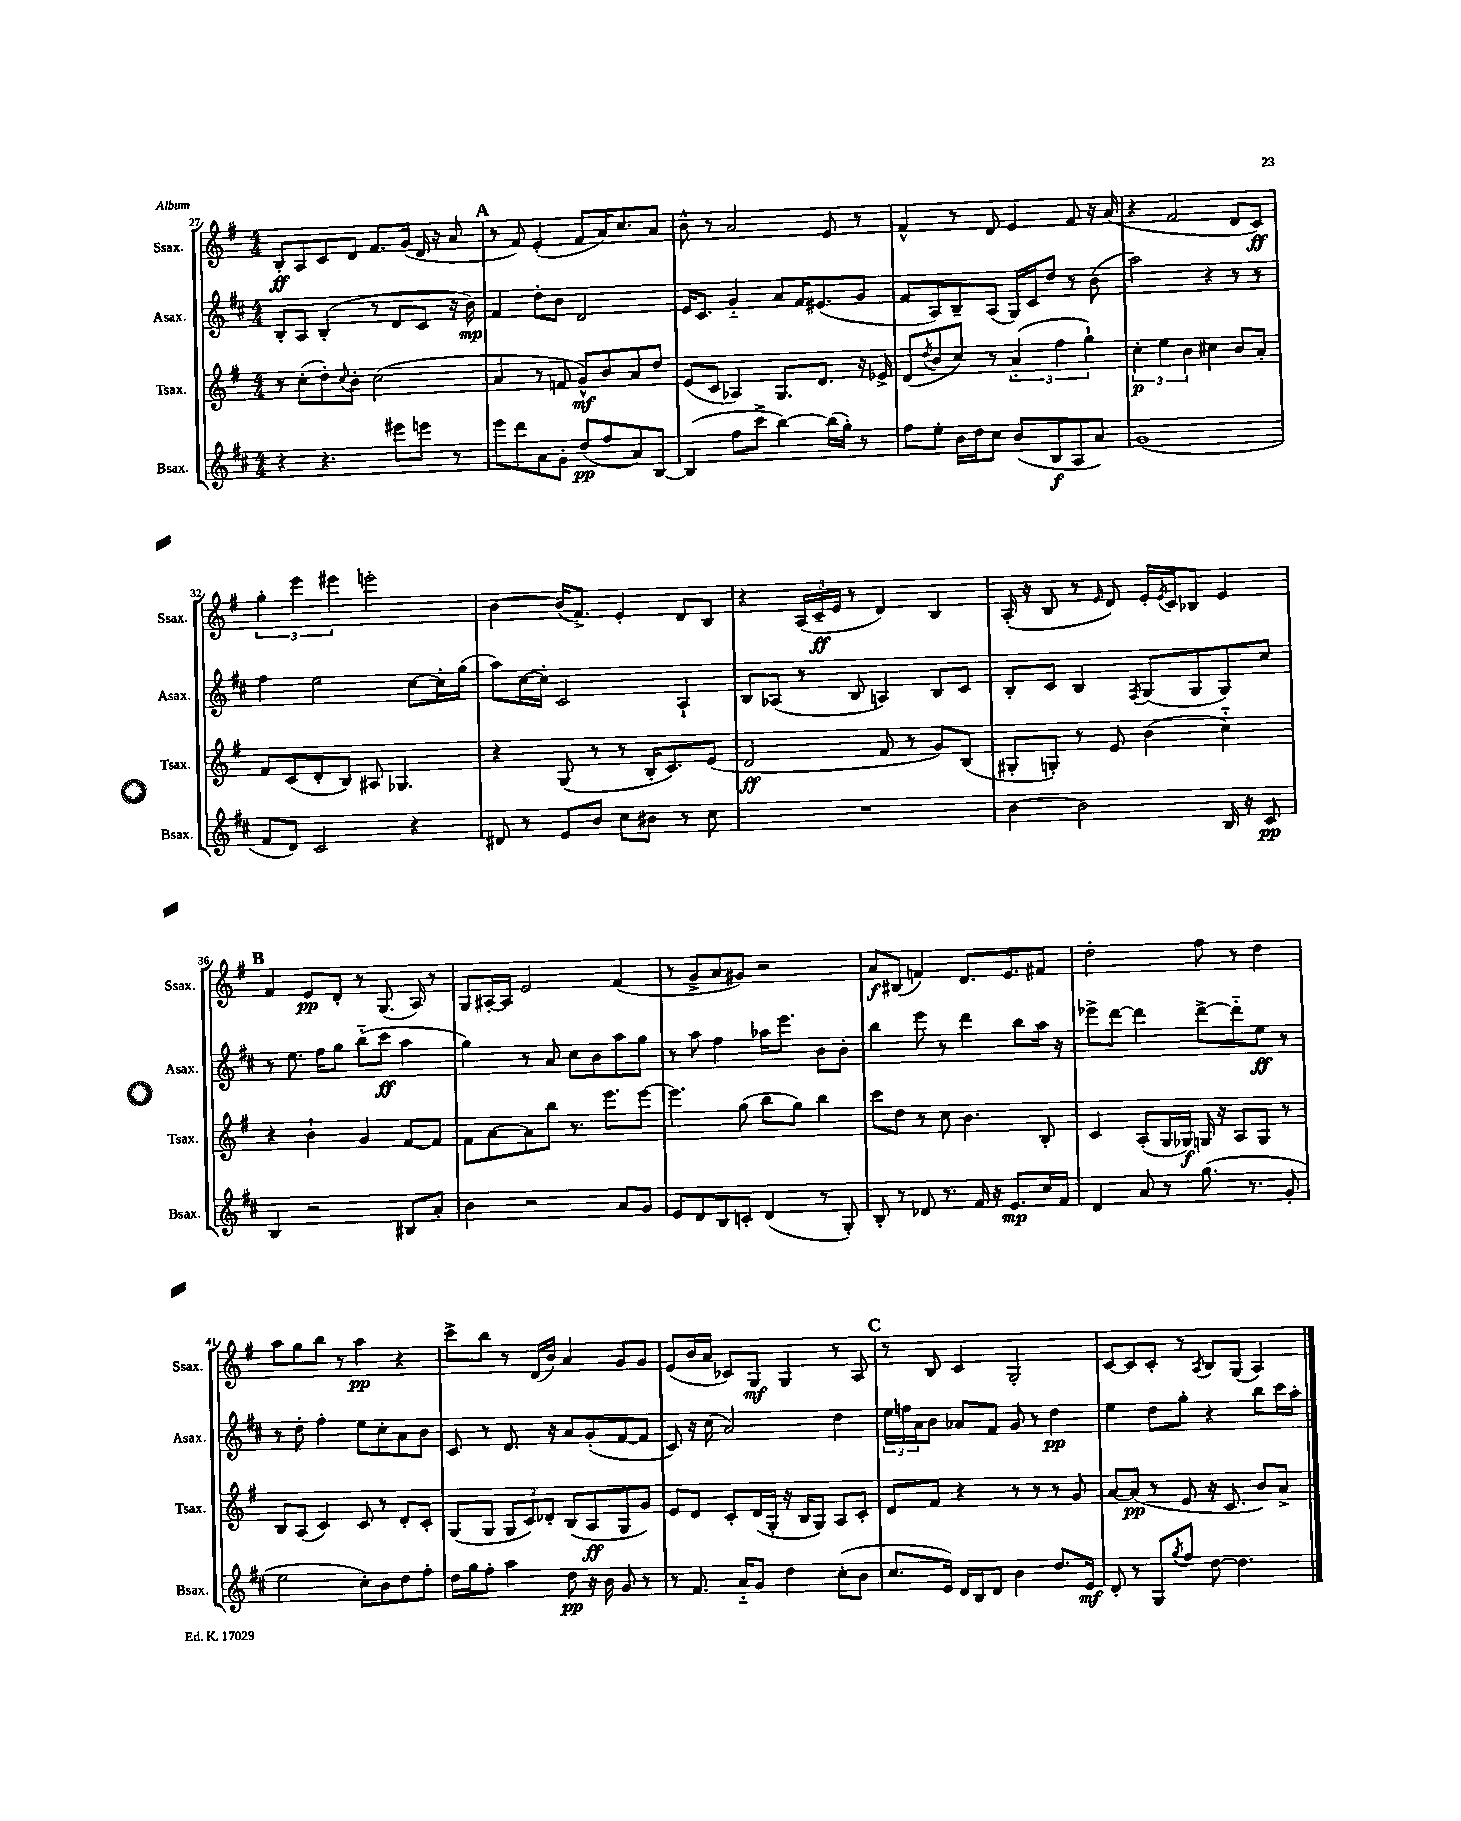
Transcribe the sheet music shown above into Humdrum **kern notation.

**kern	**dynam	**kern	**dynam	**kern	**dynam	**kern	**dynam
*part4	*part4	*part3	*part3	*part2	*part2	*part1	*part1
*staff4	*staff4	*staff3	*staff3	*staff2	*staff2	*staff1	*staff1
*I"Bsax.	*	*I"Tsax.	*	*I"Asax.	*	*I"Ssax.	*
*I'Bsax.	*	*I'Tsax.	*	*I'Asax.	*	*I'Ssax.	*
*clefG2	*	*clefG2	*	*clefG2	*	*clefG2	*
*k[f#c#]	*	*k[f#]	*	*k[f#c#]	*	*k[f#]	*
*M4/4	*	*M4/4	*	*M4/4	*	*M4/4	*
=27	=27	=27	=27	=27	=27	=27	=27
4r	.	8r	.	8B'/L	.	8B'/L	ff
.	.	(8cc'\L	.	8A/J	.	8A/	.
4.r	.	8dd'\)	.	(4B'/	.	8c/	.
.	.	8qqcc/	.	.	.	.	.
.	.	8b'\J	.	.	.	8d/J	.
.	.	(2cc\	.	8r	.	8.f#/L	.
8eee#X\L	.	.	.	8d/L	.	.	.
.	.	.	.	.	.	(16g/Jk	.
8eeen\J	.	.	.	8c#/J	.	16d/	.
.	.	.	.	.	.	16r	.
8r	.	.	.	16r	.	8a/	.
.	.	.	.	16b\)	mp	.	.
!!LO:REH:place=s1:t=A
=28	=28	=28	=28	=28	=28	=28	=28
8eee\L	.	4a/	.	4f#/	.	8r	.
8ddd\	.	.	.	.	.	8f#/)	.
8a\	.	8r	.	8dd'\L	.	(4e'/	.
8g'\J	.	8fn/	.	8b\J	.	.	.
(8dd/L	pp	8g^^/L)	mf	2d/	.	8f#/L	.
8ff#/	.	8b/	.	.	.	16a/K)	.
.	.	.	.	.	.	8.cc/	.
8a/)	.	8a/	.	.	.	.	.
[8B/J	.	8dd/J	.	.	.	8a/J	.
=29	=29	=29	=29	=29	=29	=29	=29
(4B/]	.	(8e/L	.	16e/KL	.	8b^^\	.
.	.	.	.	8.c#/J	.	.	.
.	.	8c/J	.	.	.	8r	.
8ff#\L	.	4A-X/)	.	4g/	.	2a/	.
8ccc#^\J	.	.	.	.	.	.	.
[4bb\)	.	8.G/L	.	8a/L	.	.	.
.	.	.	.	16f#/K	.	.	.
.	.	8.d/J	.	(8.e#X/	.	.	.
(16bb\LL]	.	.	.	.	.	8e/	.
16gg'\JJ)	.	.	.	.	.	.	.
8r	.	16r	.	8g/J	.	8r	.
.	.	16e-X^/	.	.	.	.	.
=30	=30	=30	=30	=30	=30	=30	=30
8ff#\L	.	(8d/L	.	8f#/L	.	4f#^^/	.
.	.	8qdd/	.	.	.	.	.
8ee'\J	.	8b/	.	8A/)	.	.	.
16b\LL	.	8cc/J)	.	8B~/	.	8r	.
16dd\J	.	.	.	.	.	.	.
8cc#\J	.	8r	.	(8A/J	.	8d/	.
(8b/L	.	(6a/	.	16G/LL)	.	4e/	.
.	.	.	.	16c#/J	.	.	.
8B/	f	.	.	8dd/J	.	.	.
.	.	6ff#\	.	.	.	.	.
8A/	.	.	.	8r	.	8f#/	.
.	.	6gg`\)	.	.	.	.	.
8a/J)	.	.	.	(8b\	.	16r	.
.	.	.	.	.	.	(16a/	.
=31	=31	=31	=31	=31	=31	=31	=31
(1g	.	6cc'\	p	2aa\)	.	4r	.
.	.	6ee\	.	.	.	.	.
.	.	.	.	.	.	2f#/	.
.	.	6b\	.	.	.	.	.
.	.	4cc#X\	.	4r	.	.	.
.	.	8b/L	.	8r	.	8d/L	.
.	.	8a'/J	.	8r	.	8c/J)	ff
!!LO:LB:g=z
=32	=32	=32	=32	=32	=32	=32	=32
8f#/L	.	8f#/L	.	4ff#\	.	6gg'\	.
8d/J)	.	(8c/	.	.	.	.	.
.	.	.	.	.	.	6eee\	.
2c#/	.	8d'/	.	2ee\	.	.	.
.	.	.	.	.	.	6eee#X\	.
.	.	8B/J)	.	.	.	.	.
.	.	8A#X/	.	.	.	2eeen'\	.
.	.	4.G-X/	.	.	.	.	.
4r	.	.	.	[8cc#\L	.	.	.
.	.	.	.	16cc#'\L]	.	.	.
.	.	.	.	(16gg\JJ	.	.	.
=33	=33	=33	=33	=33	=33	=33	=33
8d#X/	.	4r	.	8aa\L)	.	[4b\	.
8r	.	.	.	[16cc#\L	.	.	.
.	.	.	.	16cc#'\JJ]	.	.	.
8e/L	.	(8G/	.	2c#/	.	(16b/KL]	.
.	.	.	.	.	.	8.f#^/J)	.
8b/J	.	8r	.	.	.	.	.
8cc#\L	.	8r	.	.	.	4e'/	.
8b#X\J	.	16B'/KL	.	.	.	.	.
.	.	8.c/)	.	.	.	.	.
8r	.	.	.	4A`/	.	8d/L	.
8cc#\	.	(8e/J	.	.	.	8B/J	.
=34	=34	=34	=34	=34	=34	=34	=34
1r	.	2d/	ff	8B/L	.	4r	.
.	.	.	.	(8A-X/J	.	.	.
.	.	.	.	8r	.	(24A/LL	.
.	.	.	.	.	.	24c~/	ff
.	.	.	.	.	.	24e/JJ	.
.	.	.	.	8B/	.	8r	.
.	.	8f#/	.	4An/)	.	4d/)	.
.	.	8r	.	.	.	.	.
.	.	8g/L)	.	8B/L	.	4B/	.
.	.	(8B/J	.	8c#/J	.	.	.
=35	=35	=35	=35	=35	=35	=35	=35
[4b\	.	8G#X'/L	.	8B'/L	.	(16A'/	.
.	.	.	.	.	.	16r	.
.	.	8Gn'/J)	.	8c#/J	.	8B/	.
2b\]	.	8r	.	4B/	.	8r	.
.	.	.	.	.	.	16qqe/	.
.	.	8e/	.	.	.	8d/)	.
.	.	.	.	8qF#/	.	.	.
.	.	(4b\	.	(8G/L	.	16e'/LL	.
.	.	.	.	.	.	8qe/	.
.	.	.	.	.	.	16c/J	.
.	.	.	.	8G/	.	8B-X/J	.
16B/	.	4cc\)	.	8G/)	.	4e/	.
16r	.	.	.	.	.	.	.
8c#/	pp	.	.	8cc#/J	.	.	.
!!LO:LB:g=z
!!LO:REH:place=s1:t=B
=36	=36	=36	=36	=36	=36	=36	=36
4B/	.	4r	.	8r	.	4f#/	.
.	.	.	.	8.ee\	.	.	.
2r	.	4b`\	.	.	.	8e/L	pp
.	.	.	.	16ff#\KL	.	.	.
.	.	.	.	8gg\J	.	8d'/J	.
.	.	4g/	.	(8bb\L	.	8r	.
.	.	.	.	8ccc#\J	ff	(8.G/	.
8B#X/L	.	[8f#/L	.	4aa\	.	.	.
.	.	.	.	.	.	16A/)	.
8a'/J	.	8f#/J]	.	.	.	8r	.
=37	=37	=37	=37	=37	=37	=37	=37
4b\	.	8f#\L	.	4gg\)	.	8G/L	.
.	.	[8a\	.	.	.	[16A#X'/L	.
.	.	.	.	.	.	16A#/JJ]	.
2r	.	8a\]	.	8r	.	2e/	.
.	.	8bb\J	.	8a/	.	.	.
.	.	8.r	.	8cc#\L	.	.	.
.	.	.	.	8b\	.	.	.
.	.	8.eee\L	.	.	.	.	.
8a/L	.	.	.	8aa\	.	(4f#/	.
8g/J	.	[8eee\J	.	8gg\J	.	.	.
=38	=38	=38	=38	=38	=38	=38	=38
8e/L	.	4.eee\]	.	8r	.	8r	.
8d/	.	.	.	8aa\	.	8g^/L	.
8B/	.	.	.	4ff#\	.	8a/	.
8cn'/J	.	(8gg\	.	.	.	8g#X/J)	.
(4d/	.	8bb\L	.	16aa-X\KL	.	2r	.
.	.	.	.	8.eee\J	.	.	.
.	.	8gg\J)	.	.	.	.	.
8r	.	4bb\	.	8b\L	.	.	.
8G'/)	.	.	.	8b'\J	.	.	.
=39	=39	=39	=39	=39	=39	=39	=39
8B'/	.	8ccc\L	.	4bb\	.	8a/L	f
8r	.	8dd\J	.	.	.	(8B#X/J	.
8d-X/	.	8r	.	8eee\	.	4fn/)	.
8.r	.	8cc\	.	8r	.	.	.
.	.	4.b\	.	4ddd\	.	8.d/L	.
16f#/	.	.	.	.	.	.	.
16r	.	.	.	.	.	.	.
8.e/L	mp	.	.	.	.	8.e/	.
.	.	.	.	8bb\L	.	.	.
16cc#/L	.	8B'/	.	16aa\Jk	.	8f#X/J	.
16f#/JJ	.	.	.	16r	.	.	.
=40	=40	=40	=40	=40	=40	=40	=40
4d/	.	4c/	.	8eee-X^\L	.	2dd'\	.
.	.	.	.	[8ddd\J	.	.	.
8a/	.	(8A'/L	.	4ddd\]	.	.	.
8r	.	16G/L	.	.	.	.	.
.	.	16G-X/JJ)	f	.	.	.	.
(8.gg\	.	16Gn/	.	[8ddd^\L	.	8ff#\	.
.	.	16r	.	.	.	.	.
.	.	8A/L	.	8ddd\]	.	8r	.
8.r	.	.	.	.	.	.	.
.	.	8G/J	.	8ee\J	ff	4dd\	.
8g'/	.	8r	.	8r	.	.	.
!!LO:LB:g=z
=41	=41	=41	=41	=41	=41	=41	=41
2ee\	.	8B/L	.	8r	.	8aa\L	.
.	.	(8A/J	.	8dd'\	.	8gg\	.
.	.	4c/)	.	4ff#'\	.	8bb\J	.
.	.	.	.	.	.	8r	.
8cc#'\L)	.	8c/	.	8ee\L	.	4aa\	pp
8b\	.	8r	.	8cc#'\	.	.	.
8dd\	.	8d'/L	.	8a\	.	4r	.
8ff#'\J	.	8c'/J	.	8b\J	.	.	.
=42	=42	=42	=42	=42	=42	=42	=42
16dd\LL	.	(8G/L	.	8c#/	.	8ccc^\L	.
16gg\J	.	.	.	.	.	.	.
8ff#'\J	.	8G/J	.	8r	.	8bb\J	.
4aa\	.	12G/L	.	8.d/	.	8r	.
.	.	12c/)	.	.	.	.	.
.	.	.	.	.	.	(16d/LL	.
.	.	12d-X'/J	.	.	.	.	.
.	.	.	.	16r	.	16b/JJ)	.
8dd\	pp	(8B/L	.	8a/L	.	4a/	.
16r	.	8A/	ff	(8g'/	.	.	.
16b\	.	.	.	.	.	.	.
8g/	.	8G/	.	[8f#/	.	8g/L	.
8r	.	8g/J)	.	8f#/J]	.	8g/J	.
=43	=43	=43	=43	=43	=43	=43	=43
8r	.	8e/L	.	8c#/)	.	(8e/L	.
8.f#/	.	8d/J	.	16r	.	16b/L	.
.	.	.	.	(16cc#\	.	16a/JJ	.
.	.	8c'/L	.	2a/)	.	8c-X/L)	.
16a/KL	.	.	.	.	.	.	.
8g/J	.	(16d/L	.	.	.	8G/J	mf
.	.	16G'/JJ	.	.	.	.	.
4dd\	.	16r	.	.	.	4G/	.
.	.	16B/KL	.	.	.	.	.
.	.	8G/J)	.	.	.	.	.
(8cc#'\L	.	8A/L	.	4dd\	.	8r	.
8b\J	.	8c'/J	.	.	.	8A/	.
!!LO:REH:place=s1:t=C
=44	=44	=44	=44	=44	=44	=44	=44
8.cc#/L	.	8d/L	.	24ee\LL	.	8r	.
.	.	.	.	24ffn\	.	.	.
.	.	.	.	24a\J	.	.	.
.	.	8f#/J	.	8b\J	.	8B/	.
16e/Jk)	.	.	.	.	.	.	.
16d/LL	.	4r	.	8a-X/L	.	4c/	.
16B/J	.	.	.	.	.	.	.
8d/J	.	.	.	8f#/J	.	.	.
4b\	.	8r	.	8g/	.	2G'/	.
.	.	8r	.	8r	.	.	.
8.dd/L	.	8r	.	4dd\	pp	.	.
.	.	8g/	.	.	.	.	.
16e/Jk	mf	.	.	.	.	.	.
=45	=45	=45	=45	=45	=45	=45	=45
8d'/	.	[8a/L	.	4ee\	.	[8c/L	.
8r	.	(8a/J]	pp	.	.	8c/]	.
8G/L	.	8r	.	8dd\L	.	8c'/J	.
8qgg/	.	.	.	.	.	.	.
8ff#/J	.	8e/	.	8gg'\J	.	8r	.
.	.	.	.	.	.	8qA/	.
[8dd\	.	16r	.	4r	.	8B/L	.
.	.	8.c/	.	.	.	.	.
4.dd\]	.	.	.	.	.	(8G/J	.
.	.	8b/L)	.	8bb\L	.	4A/)	.
.	.	8a^/J	.	16ccc#\L	.	.	.
.	.	.	.	16aa'\JJ	.	.	.
==	==	==	==	==	==	==	==
*-	*-	*-	*-	*-	*-	*-	*-
